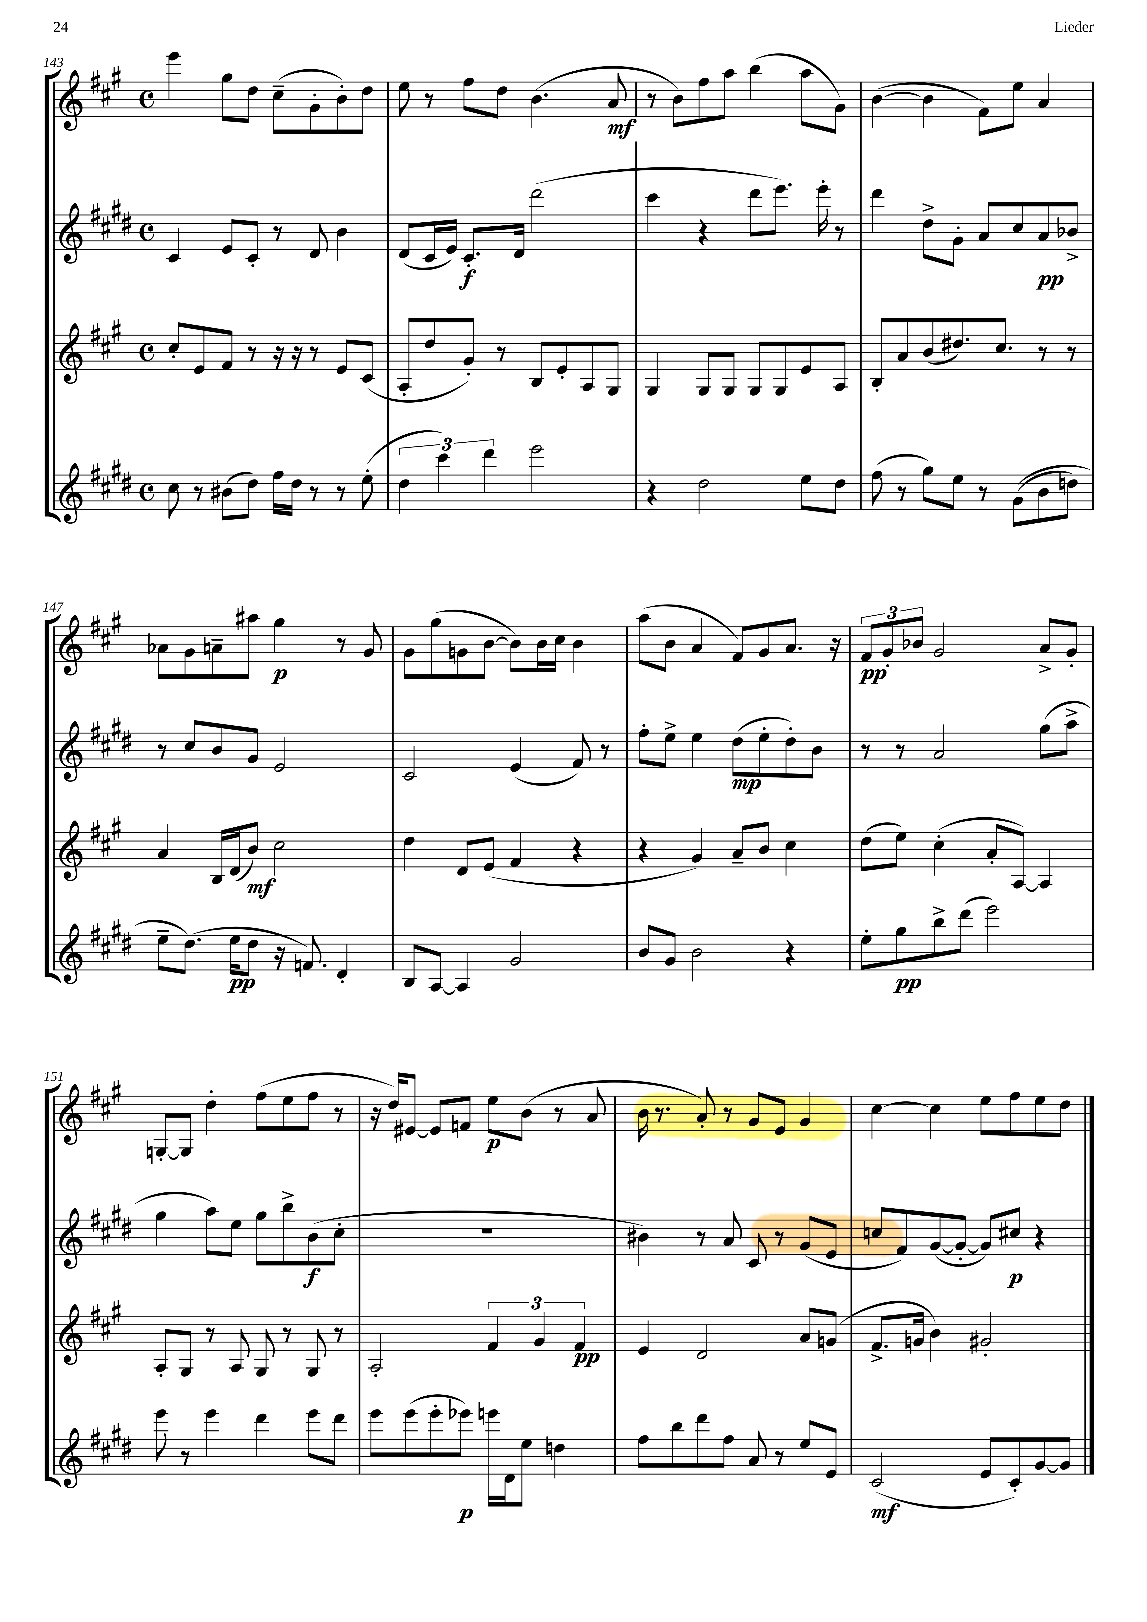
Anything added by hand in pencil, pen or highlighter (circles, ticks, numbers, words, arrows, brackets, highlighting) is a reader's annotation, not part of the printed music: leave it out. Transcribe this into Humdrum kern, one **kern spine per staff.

**kern	**kern	**kern	**kern
*staff4	*staff3	*staff2	*staff1
*clefG2	*clefG2	*clefG2	*clefG2
*k[f#c#g#d#]	*k[f#c#g#]	*k[f#c#g#d#]	*k[f#c#g#]
*M4/4	*M4/4	*M4/4	*M4/4
*met(c)	*met(c)	*met(c)	*met(c)
8cc#	8cc#'	4c#	4eee
8r	8e	.	.
(8b#	8f#	8e	8gg#
8dd#)	8r	8c#'	8dd
16ff#	16r	8r	(8cc#~
16dd#	16r	.	.
8r	8r	8d#	8g#'
8r	8e	4b	8b')
(8ee'	(8c#	.	8dd
=	=	=	=
6dd#	8A'	(8d#	8ee
.	8dd	16c#	8r
6ccc#)	.	.	.
.	.	16e)	.
.	8g#')	8.c#'	8ff#
6ddd#	.	.	.
.	8r	.	8dd
.	.	16d#	.
2eee	8B	(2ddd#	(4.b
.	8e'	.	.
.	8A	.	.
.	8G#	.	8a
=	=	=	=
4r	4G#	4ccc#	8r
.	.	.	8b)
2dd#	8G#	4r	8ff#
.	8G#	.	8aa
.	8G#	8ddd#	(4bb
.	8G#	8.eee)	.
8ee	8e	.	8aa
.	.	16eee'	.
8dd#	8A	8r	8g#)
=	=	=	=
(8ff#	8B'	4ddd#	([4b
8r	8a	.	.
8gg#)	(8b	8dd#^	4b]
8ee	8.dd#)	8g#'	.
8r	.	8a	8f#)
.	8.cc#	.	.
&((8g#	.	8cc#	8ee
8b	8r	8a	4a
8dd)	8r	8b-^	.
=	=	=	=
8ee~	4a	8r	8a-
(8.dd#&)	.	8cc#	8g#
.	16B	8b	8a~
16ee	(16d	.	.
8dd#	8b)	8g#	8aa#
16r	2cc#	2e	4gg#
8.f)	.	.	.
4d#'	.	.	8r
.	.	.	8g#
=	=	=	=
8B	4dd	2c#	8g#
[8A	.	.	(8gg#
4A]	8d	.	8g
.	(8e	.	[8b
2g#	4f#	(4e	8b])
.	.	.	16b
.	.	.	16cc#
.	4r	8f#)	4b
.	.	8r	.
=	=	=	=
8b	4r	8ff#'	(8aa
8g#	.	8ee^	8b
2b	4g#)	4ee	4a
.	8a~	(8dd#	8f#)
.	8b	8ee'	8g#
4r	4cc#	8dd#')	8.a
.	.	8b	.
.	.	.	16r
=	=	=	=
8ee'	(8dd	8r	12f#
.	.	.	12g#'
8gg#	8ee)	8r	.
.	.	.	12b-
8bb^	(4cc#'	2a	2g#
(8ddd#	.	.	.
2eee)	8a'	.	.
.	[8A)	.	.
.	4A]	(8gg#	8a^
.	.	8aa^	8g#'
=	=	=	=
8eee	8A'	4gg#	[8G'
8r	8G#	.	8G]
4eee	8r	8aa)	4dd'
.	8A	8ee	.
4ddd#	8G#	8gg#	(8ff#
.	8r	8bb^	8ee
8eee	8G#	(8b	8ff#
8ddd#	8r	8cc#'	8r
=	=	=	=
8eee	2A'	1r	16r
.	.	.	16dd)
(8eee	.	.	[8e#
8eee'	.	.	8e#]
8eee-)	.	.	8f
16eee	6f#	.	8ee
16d#	.	.	.
8ee	.	.	(8b
.	6g#	.	.
4dd	.	.	8r
.	6f#	.	.
.	.	.	8a
=	=	=	=
8ff#	4e	4b#)	16b
.	.	.	8.r
8bb	.	.	.
8ddd#	2d	8r	8a')
8ff#	.	8a	8r
8a	.	8c#	8g#
8r	.	8r	8e
8ee	8a	(8g#	4g#
8e	(8g	8e	.
=	=	=	=
(2c#	8.f#^	8cc	[4cc#
.	.	8f#)	.
.	16g	.	.
.	4b)	([8g#	4cc#]
.	.	8g#'_	.
8e	2g#'	8g#])	8ee
8c#')	.	8cc#	8ff#
[8g#	.	4r	8ee
8g#]	.	.	8dd
==	==	==	==
*-	*-	*-	*-
